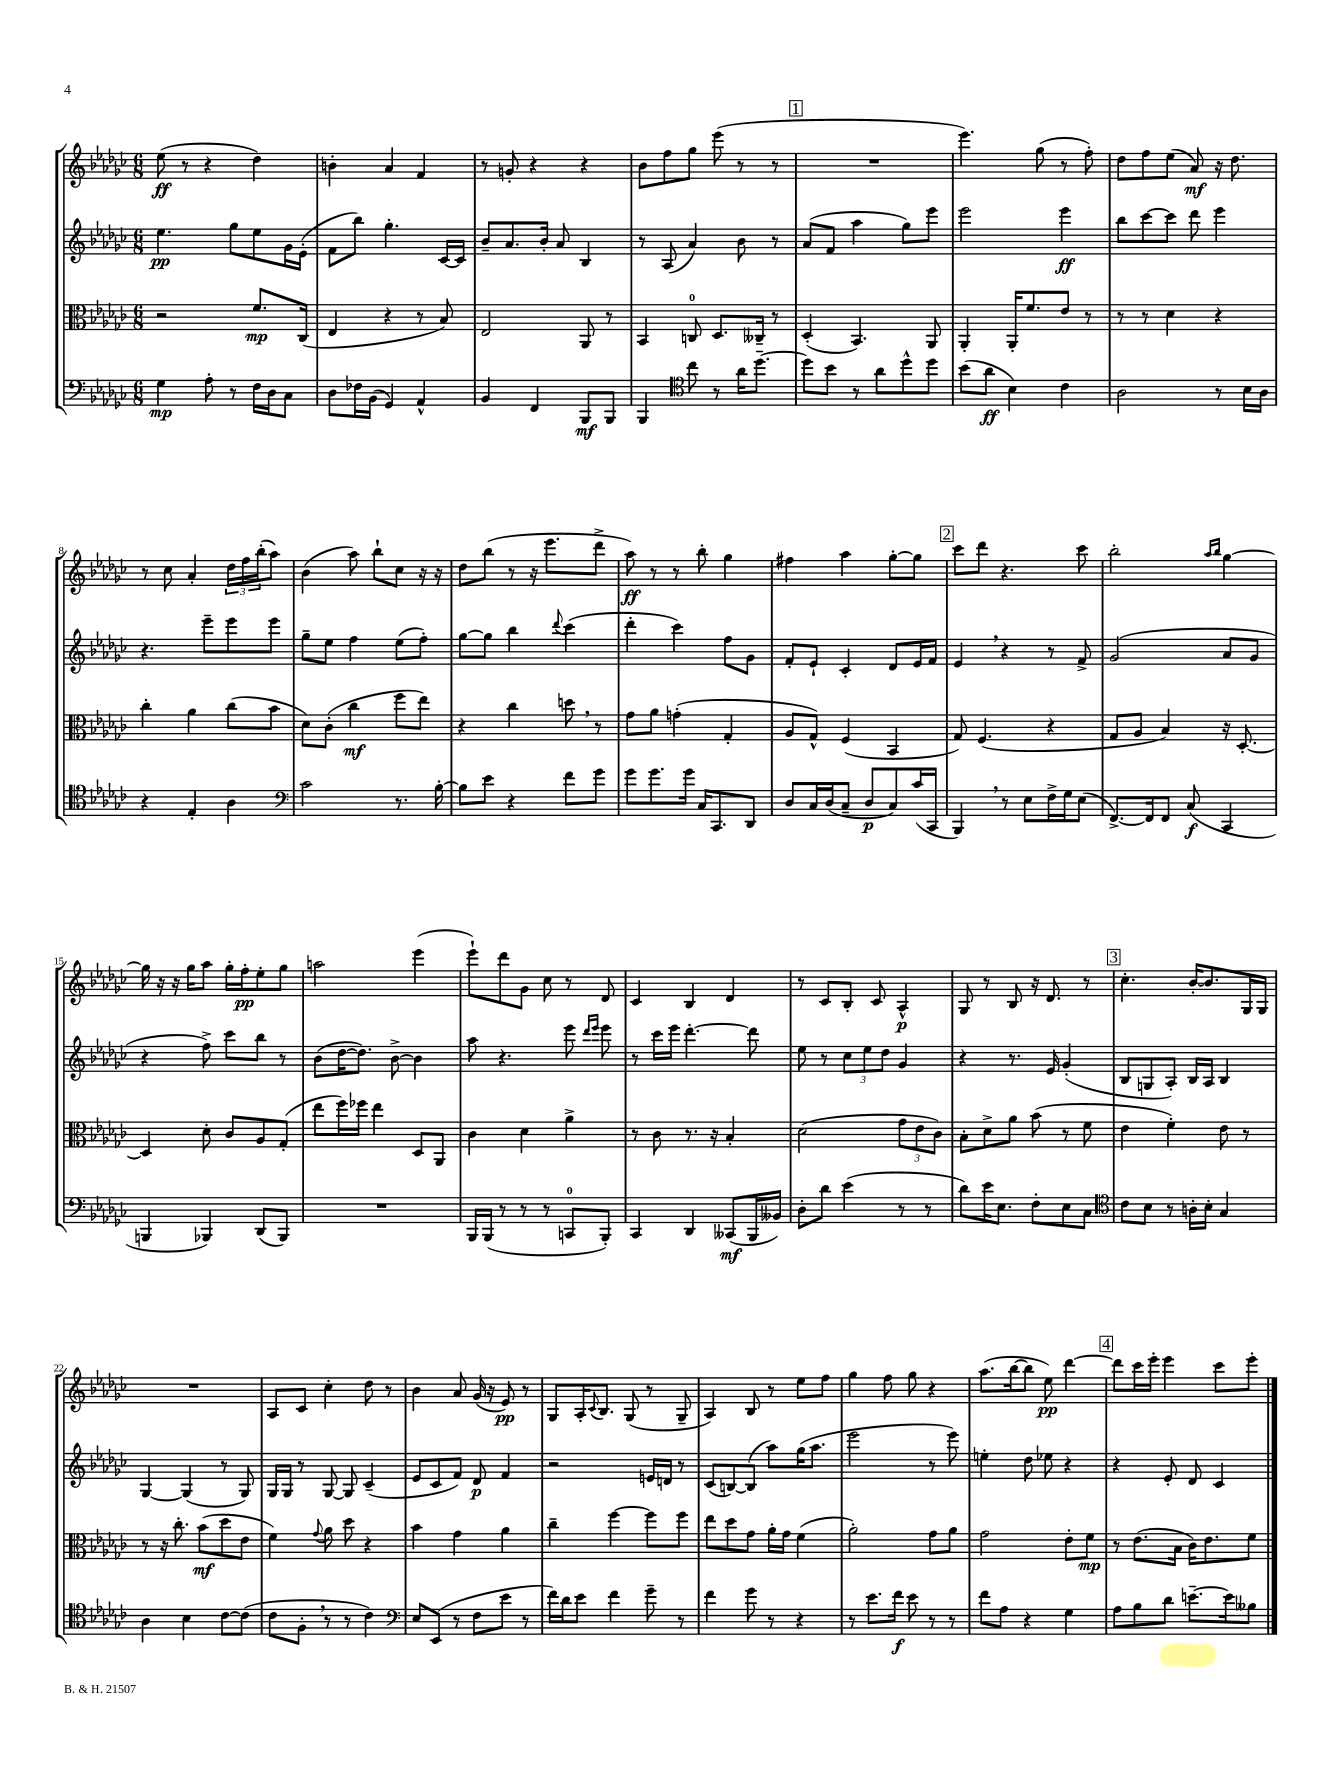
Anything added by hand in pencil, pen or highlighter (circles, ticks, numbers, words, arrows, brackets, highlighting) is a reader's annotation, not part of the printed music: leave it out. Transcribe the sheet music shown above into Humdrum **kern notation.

**kern	**kern	**kern	**kern
*staff4	*staff3	*staff2	*staff1
*clefF4	*clefC3	*clefG2	*clefG2
*k[b-e-a-d-g-c-]	*k[b-e-a-d-g-c-]	*k[b-e-a-d-g-c-]	*k[b-e-a-d-g-c-]
*M6/8	*M6/8	*M6/8	*M6/8
4G-\	2r	4.ee-\	(8ee-\
.	.	.	8r
8A-'\	.	.	4r
8r	.	8gg-\L	.
16F\LL	8.f/L	8ee-\	4dd-\)
16D-\J	.	.	.
8C-\J	.	16g-\L	.
.	(16C-/Jk	(16e-'\JJ	.
=	=	=	=
8D-\L	4E-/	8f\L	4b'\
16F-\L	.	8bb-\J)	.
(16BB-\JJ	.	.	.
4GG-/)	4r	4.gg-'\	4a-/
4AA-^^/	8r	.	4f/
.	8B-/)	[16c-/LL	.
.	.	16c-/]JJ	.
=	=	=	=
4BB-/	2E-/	8b-~/L	8r
.	.	8.a-/	8g'/
4FF/	.	.	4r
.	.	16b-'/Jk	.
.	.	8a-/	.
8BBB-/L	8AA-/	4B-/	4r
8BBB-/J	8r	.	.
=	=	=	=
4BBB-/	4BB-/	8r	8b-\L
.	.	(8A-/	8ff\
*clefC4	*	*	*
8cc-\	8C/	4a-/)	8gg-\J
8r	8.D-/L	.	(8eee-\
16a-\LK	.	8b-\	8r
[8.dd-~\J	16C--~/Jk	.	.
.	8r	8r	8r
=	=	=	=
8dd-\]L	(4D-'/	(8a-/L	2.r
8b-\J	.	8f/J	.
8r	4.BB-/)	4aa-\	.
8a-\L	.	.	.
8dd-^^\	.	8gg-\L)	.
8dd-\J	8AA-/	8eee-\J	.
=	=	=	=
(8b-\L	4AA-'/	2eee-\	4.eee-\)
8a-\J	.	.	.
4B-\)	16AA-'/LK	.	.
.	8.f/	.	.
.	.	.	(8gg-\
4c-\	8e-/J	4eee-\	8r
.	8r	.	8ff'\)
=	=	=	=
2A-\	8r	8bb-\L	8dd-\L
.	8r	[8ccc-\	8ff\
.	4d-\	8ccc-\]J	(8ee-\J
.	.	8ddd-\	8a-/)
8r	4r	4eee-\	16r
.	.	.	8.dd-\
16B-\LL	.	.	.
16A-\JJ	.	.	.
=	=	=	=
4r	4cc-'\	4.r	8r
.	.	.	8cc-\
4E-'/	4a-\	.	4a-'/
.	.	8eee-~\L	.
4A-\	(8cc-\L	8eee-\	24dd-\LL
.	.	.	24ff\
.	.	.	(24bb-'\J
.	8b-\J	8eee-\J	8aa-\J)
=	=	=	=
*clefF4	*	*	*
2c-\	8d-\L)	8gg-~\L	(4b-\
.	(8c-'\J	8ee-\J	.
.	4cc-\	4ff\	8aa-\)
.	.	.	8bb-`\L
8.r	8ff\L	(8ee-\L	8cc-\J
.	8ee-\J)	8ff'\J)	16r
[16B-'\	.	.	16r
=	=	=	=
8B-\]L	4r	[8gg-\L	8dd-\L
8e-\J	.	8gg-\]J	(8bb-\J
4r	4cc-\	4bb-\	8r
.	.	.	16r
.	.	.	8.eee-\L
.	.	8qqddd-/	.
8f\L	8dd\	(4ccc-\	.
8g-\J	8r	.	8ddd-^\J
=	=	=	=
8g-\L	8g-\L	4ddd-'\	8aa-\)
8.g-\	8a-\J	.	8r
.	(4g'\	4ccc-\)	8r
16g-\Jk	.	.	.
16C-/LK	.	.	8bb-'\
8.CC-/	.	.	.
.	4G-'/	8ff\L	4gg-\
8DD-/J	.	8g-\J	.
=	=	=	=
8D-/L	8A-/L	8f'/L	4ff#\
16C-/L	8G-^^/J)	8e-`/J	.
(16D-/J	.	.	.
8C-~/J	(4F/	4c-'/	4aa-\
8D-/L	.	.	.
8C-/)	4BB-/	8d-/L	[8gg-'\L
(16c-/L	.	16e-/L	8gg-\]J
16CC-/JJ	.	16f/JJ	.
=	=	=	=
4BBB-/)	8G-/)	4e-/	8ccc-\L
.	(4.F/	.	8ddd-\J
8r	.	4r	4.r
8E-\L	.	.	.
16F^\L	4r	8r	.
16G-\J	.	.	.
(8E-\J	.	8f^/	8ccc-\
=	=	=	=
[8.FF^/L)	8G-/L	(2g-/	2bb-'\
.	8A-/J	.	.
16FF/]k	.	.	.
8FF/J	4B-/)	.	.
(8C-/	.	.	.
.	.	.	16qqaa-/LL
.	.	.	16qqbb-/JJ
4CC-/	16r	8a-/L	[4gg-\
.	[8.D-'/	.	.
.	.	8g-/J	.
=	=	=	=
4BBB/	4D-/]	4r	16gg-\]
.	.	.	16r
.	.	.	16r
.	.	.	16gg-\LK
4BBB-/)	8d-'\	8ff^\)	8aa-\J
.	8c-/L	8ccc-\L	16gg-'\LL
.	.	.	16ff'\J
(8DD-/L	8A-/	8bb-\J	8ee-'\
8BBB-/J)	(8G-'/J	8r	8gg-\J
=	=	=	=
2.r	8ee-\L	(8b-\L	2aa\
.	16ff\L)	[16dd-\K	.
.	16ff-\JJ	8.dd-\]J)	.
.	4ee-\	.	.
.	.	[8b-^\	.
.	8D-/L	4b-\]	(4eee-\
.	8AA-/J	.	.
=	=	=	=
16BBB-/LL	4c-\	8aa-\	8eee-`\L)
(16BBB-/JJ	.	.	.
8r	.	4.r	8ddd-\
8r	4d-\	.	8g-\J
8r	.	.	8cc-\
8CC/L	4a-^\	8eee-\	8r
.	.	16qqddd-/LL	.
.	.	16qqeee-/JJ	.
8BBB-'/J)	.	8eee-\	8d-/
=	=	=	=
4CC-/	8r	8r	4c-/
.	8c-\	16ccc-\LL	.
.	.	16eee-\JJ	.
4DD-/	8.r	[4.ddd-'\	4B-/
.	16r	.	.
(8CC--/L	4B-'/	.	4d-/
16BBB-/L	.	8ddd-\]	.
16BB--/JJ)	.	.	.
=	=	=	=
8D-'\L	(2d-\	8ee-\	8r
8d-\J	.	8r	8c-/L
(4e-\	.	12cc-\L	8B-'/J
.	.	12ee-\	.
.	.	.	8c-/
.	.	12dd-\J	.
8r	12g-\L	4g-/	4A-^^/
.	12e-\	.	.
8r	.	.	.
.	12c-\J)	.	.
=	=	=	=
8d-\L)	8B-'\L	4r	8G-/
16e-\K	8d-^\	.	8r
8.E-\J	.	.	.
.	8a-\J	8.r	8B-/
8F'\L	(8b-\	.	16r
.	.	16e-/	8.d-/
8E-\	8r	(4g-'/	.
8C-\J	8f\	.	8r
=	=	=	=
*clefC4	*	*	*
8c-\L	4e-\	8B-/L	4.cc-'\
8B-\J	.	8G/	.
8r	4f'\)	8A-'/J)	.
16A'\LL	.	16B-/LL	[16b-'/LK
16B-'\JJ	.	16A-/JJ	8.b-/]
4G-/	8e-\	4B-/	.
.	8r	.	16G-/L
.	.	.	16G-/JJ
=	=	=	=
4A-\	8r	[4G-/	2.r
.	16r	.	.
.	8.cc-'\	.	.
4B-\	.	(4G-/]	.
.	(8b-\L	.	.
[8c-\L	8dd-\	8r	.
(8c-\]J	8e-\J	8G-/)	.
=	=	=	=
8c-\L	4f\)	16G-/LL	8A-/L
.	.	16G-/JJ	.
8F'\J	.	8r	8c-/J
.	8qqg-/	.	.
8r	8a-\	[8G-/	4cc-'\
8r	8dd-\	8G-/]	.
4c-\)	4r	(4c-~/	8dd-\
.	.	.	8r
=	=	=	=
*clefF4	*	*	*
8E-/L	4b-\	8e-/L	4b-\
(8EE-/J	.	8c-/	.
8r	4g-\	8f/J)	8a-/
8F\L	.	8d-/	(16g-/
.	.	.	16r
8e-\J	4a-\	4f/	8e-/)
8r	.	.	8r
=	=	=	=
16f\LL)	4cc-~\	2r	8G-/L
16d-\J	.	.	.
8e-\J	.	.	16A-'/K
.	.	.	8qqc-/
.	.	.	8.B-/J
4f\	[4ff\	.	.
.	.	.	(8G-/
8g-~\	8ff\]L	16e/LL	8r
.	.	16d/JJ	.
8r	8ff\J	8r	8G-~/
=	=	=	=
4f\	8ee-\L	(8c-/L	4A-/)
.	8dd-\	[8B/)	.
8g-\	8g-\J	(8B/]J	8B-/
8r	16a-'\LL	8aa-\L)	8r
.	16g-\JJ	.	.
4r	(4f\	(16gg-\K	8ee-\L
.	.	8.aa-\J	.
.	.	.	8ff\J
=	=	=	=
8r	2a-'\)	2eee-\	4gg-\
8.e-\L	.	.	.
.	.	.	8ff\
16f\Jk	.	.	.
8e-\	.	.	8gg-\
8r	8g-\L	8r	4r
8r	8a-\J	8eee-\)	.
=	=	=	=
8f\L	2g-\	4ee'\	(8.aa-\L
8A-\J	.	.	.
.	.	.	[16bb-\k
4r	.	8dd-\	8bb-\]J
.	.	8ee-\	8ee-\)
4G-\	8e-'\L	4r	[4ddd-\
.	8f\J	.	.
=	=	=	=
8A-\L	8r	4r	8ddd-\]L
8B-\	(8.e-\L	.	16ccc-\L
.	.	.	16eee-'\JJ
8d-\J	.	8e-'/	4eee-\
.	16B-\Jk	.	.
[8.e~\L	16c-\LK)	8d-/	.
.	8.e-\	.	.
.	.	4c-/	8ccc-\L
16e\]k	.	.	.
8B--\J	8f\J	.	8eee-'\J
==	==	==	==
*-	*-	*-	*-
